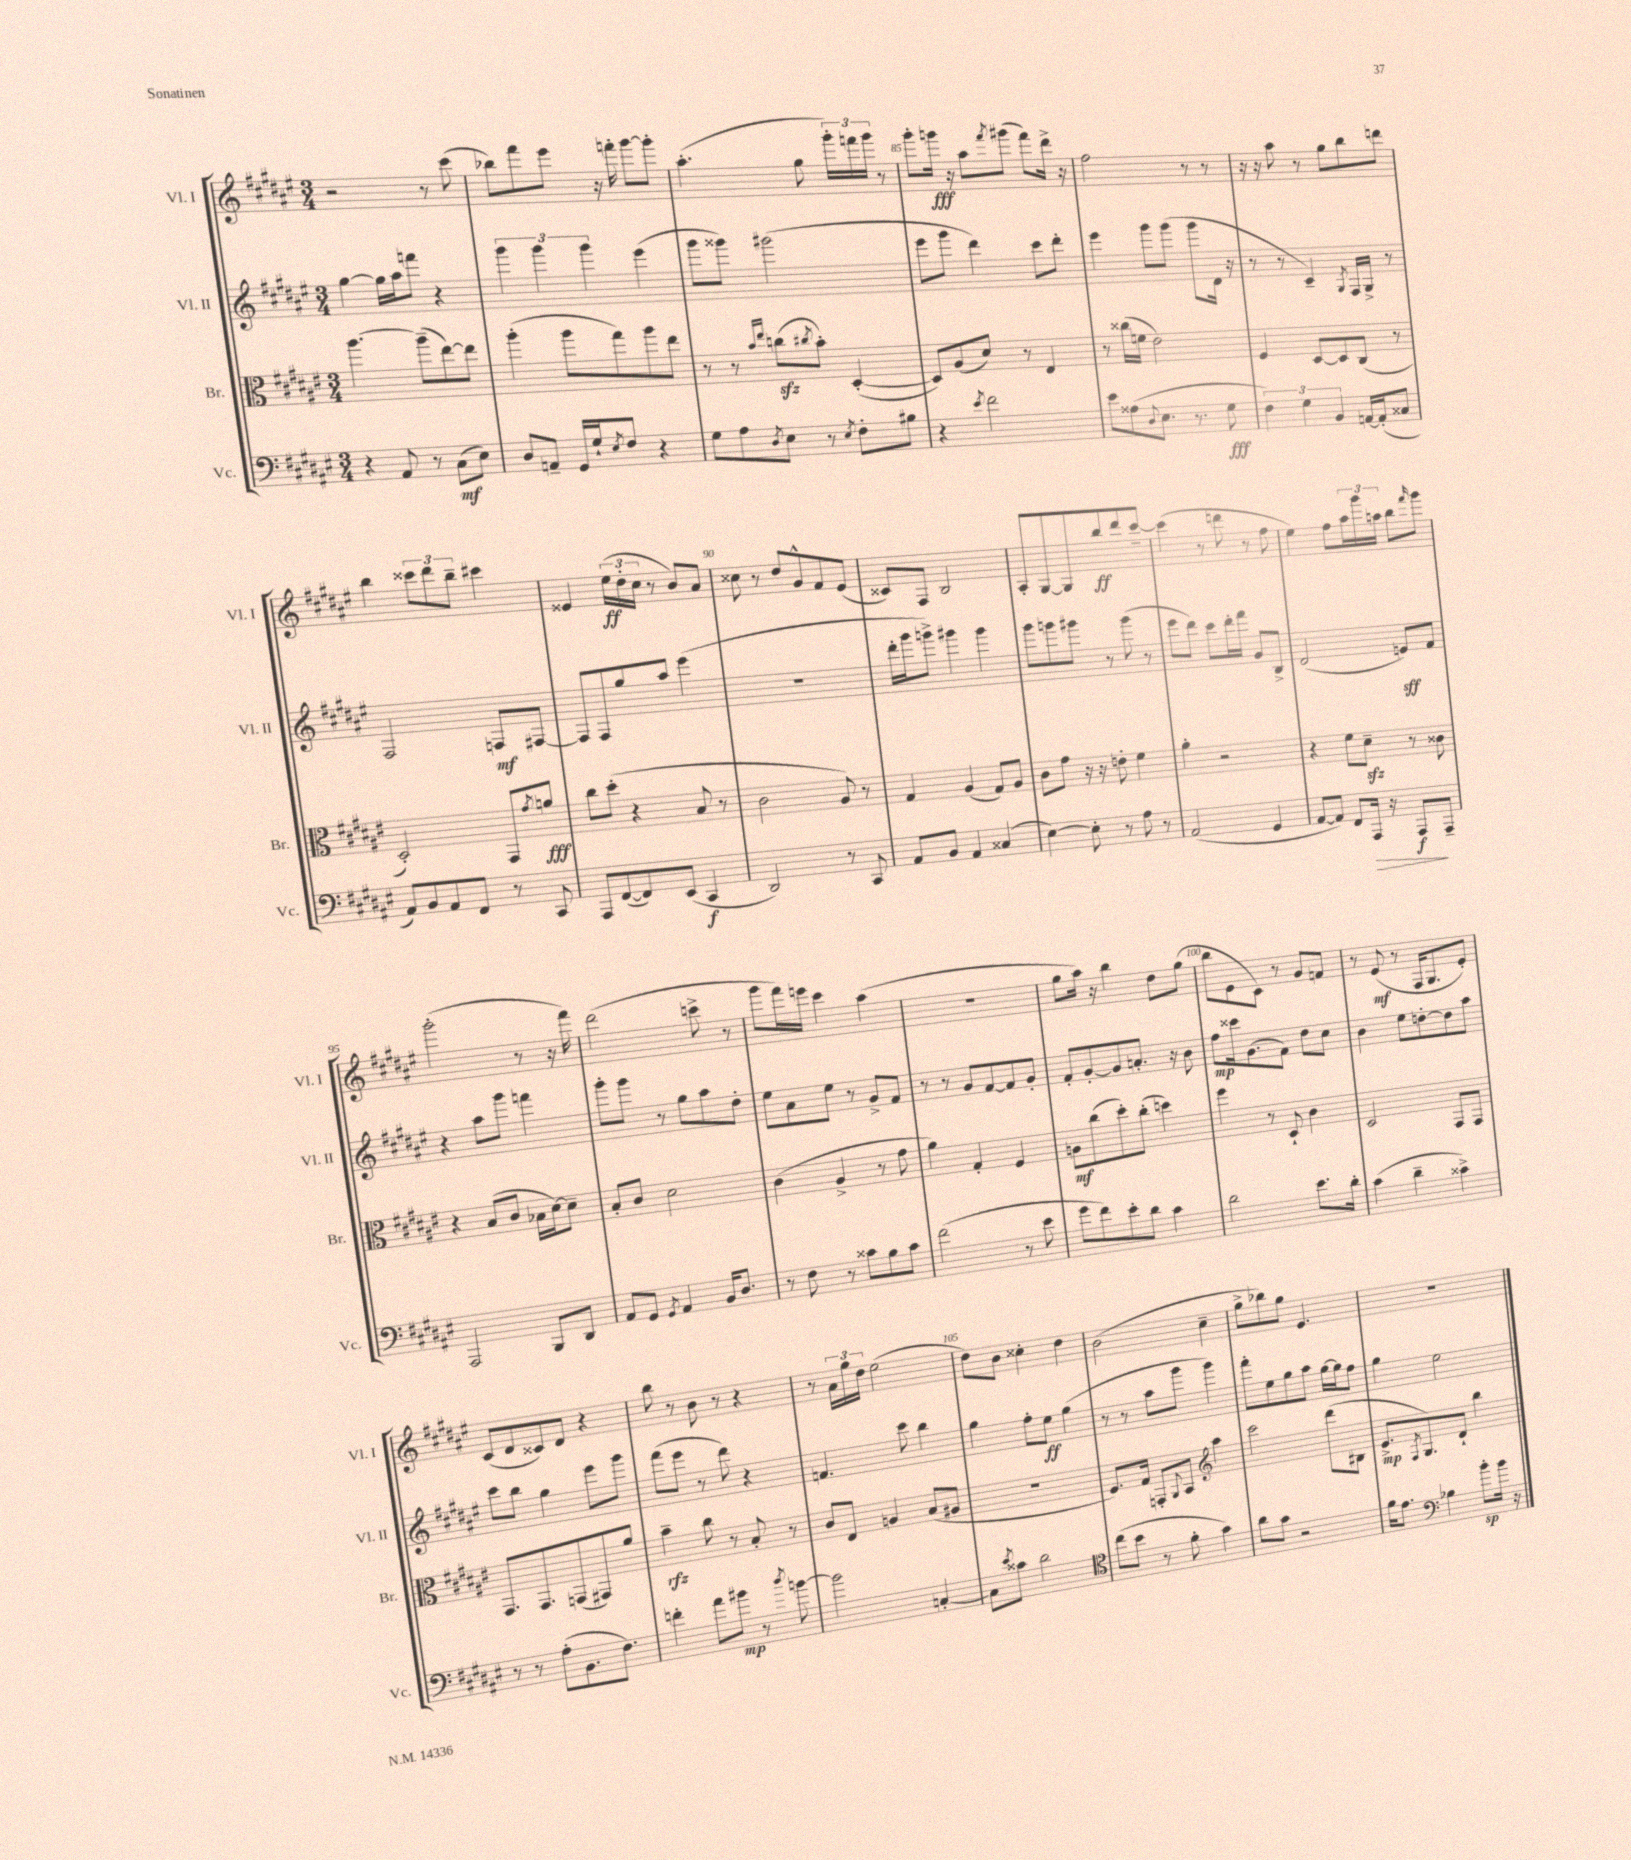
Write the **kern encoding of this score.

**kern	**dynam	**kern	**dynam	**kern	**dynam	**kern	**dynam
*part4	*part4	*part3	*part3	*part2	*part2	*part1	*part1
*staff4	*staff4	*staff3	*staff3	*staff2	*staff2	*staff1	*staff1
*I"Vc.	*	*I"Br.	*	*I"Vl. II	*	*I"Vl. I	*
*I'Vc.	*	*I'Br.	*	*I'Vl. II	*	*I'Vl. I	*
*clefF4	*	*clefC3	*	*clefG2	*	*clefG2	*
*k[f#c#g#d#a#e#]	*	*k[f#c#g#d#a#e#]	*	*k[f#c#g#d#a#e#]	*	*k[f#c#g#d#a#e#]	*
*M3/4	*	*M3/4	*	*M3/4	*	*M3/4	*
=82	=82	=82	=82	=82	=82	=82	=82
4r	.	[4.aa#\	.	[4gg#\	.	2r	.
8AA#/	.	.	.	16gg#\LL]	.	.	.
.	.	.	.	16aa#\J	.	.	.
8r	.	(8aa#~\L]	.	8fffn\J	.	.	.
(8C#\L	mf	[8ee#\)	.	4r	.	8r	.
8E#\J)	.	8ee#\J]	.	.	.	(8ccc#\	.
=83	=83	=83	=83	=83	=83	=83	=83
8D#/L	.	(4aa#'\	.	6ggg#\	.	8bb-X\L)	.
8AAn~/J	.	.	.	.	.	8fff#\	.
.	.	.	.	6ggg#\	.	.	.
16GG#/LL	.	8aa#\L	.	.	.	8eee#\J	.
16G#`/J	.	.	.	.	.	.	.
.	.	.	.	6ggg#\	.	.	.
8qE#/	.	.	.	.	.	.	.
8F#/J	.	8gg#\)	.	.	.	16r	.
.	.	.	.	.	.	16fffn'\	.
4r	.	8aa#\	.	(4eee#\	.	[8ggg#\L	.
.	.	8ee#\J	.	.	.	8ggg#'\J]	.
=84	=84	=84	=84	=84	=84	=84	=84
8G#\L	.	8r	.	8ggg#\L	.	(4.aa#'\	.
8A#\	.	8r	.	8ggg##X\J)	.	.	.
.	.	16qqb/LL	.	.	.	.	.
8qD#/	.	16qqee#/JJ	.	.	.	.	.
8E#\J	.	(8ccnzz\L	.	(2ggg#X\	.	.	.
.	.	8qcc#X/	.	.	.	.	.
8r	.	8b'\J)	.	.	.	8gg#\	.
8qE#/	.	.	.	.	.	.	.
8F#'\L	.	([4D#'/	.	.	.	24ggg#'\LL)	.
.	.	.	.	.	.	24fffn\	.
.	.	.	.	.	.	24ggg#\JJ	.
8B#X\J	.	.	.	.	.	8r	.
=85	=85	=85	=85	=85	=85	=85	=85
4r	.	8D#/L])	.	8eee#\L	.	8ggg#'\L	.
.	.	(8A#/	.	8ggg#\J	.	16gggn\Jk	fff
.	.	.	.	.	.	16r	.
8qe#/	.	.	.	.	.	.	.
2f#\	.	8d#/J)	.	4ddd#\)	.	8aa#\L	.
.	.	.	.	.	.	8qfff#/	.
.	.	8r	.	.	.	(8ggg#X\J	.
.	.	4E#/	.	8ccc#\L	.	8fff#\L)	.
.	.	.	.	8ddd#'\J	.	16ddd#^\Jk	.
.	.	.	.	.	.	16r	.
=86	=86	=86	=86	=86	=86	=86	=86
8e#\L	.	8r	.	4eee#\	.	2ff#\	.
(8A##X\	.	(16cc##X\LL	.	.	.	.	.
.	.	16fn\JJ	.	.	.	.	.
8qqD#/	.	.	.	.	.	.	.
8.E#\J	.	2e#\)	.	8ggg#\L	.	.	.
.	.	.	.	(8ggg#\J	.	.	.
8.r	.	.	.	.	.	.	.
.	.	.	.	8ggg#\L	.	8r	.
8G#\	fff	.	.	16d#\Jk	.	8r	.
.	.	.	.	16r	.	.	.
=87	=87	=87	=87	=87	=87	=87	=87
6F#\)	.	4F#/	.	8r	.	16r	.
.	.	.	.	.	.	16r	.
.	.	.	.	8r	.	8aa#\	.
6G#\	.	.	.	.	.	.	.
.	.	[8D#/L	.	4c#~/)	.	8r	.
6BB/	.	.	.	.	.	.	.
.	.	8D#/]	.	.	.	8gg#\L	.
.	.	.	.	8qG#/	.	.	.
[16AAn/LL	.	(8C#/J	.	16F#/LL	.	8bb\	.
(16AA'/J]	.	.	.	16G#^/JJ	.	.	.
8C##X/J	.	8r	.	8r	.	8dddn\J	.
!!LO:LB:g=z
=88	=88	=88	=88	=88	=88	=88	=88
8AA#/L)	.	2D#'/)	.	2F#/	.	4bb\	.
8BB/	.	.	.	.	.	.	.
8AA#/	.	.	.	.	.	12ccc##X\L	.
.	.	.	.	.	.	12ddd#\	.
8FF#/J	.	.	.	.	.	.	.
.	.	.	.	.	.	12bb~\J	.
8r	.	8GG#/L	.	8Fn/L	mf	4ccc#X\	.
.	.	8qg#/	.	.	.	.	.
8CC#/	.	8an/J	fff	[8F#X/J	.	.	.
=89	=89	=89	=89	=89	=89	=89	=89
8AAA#/L	.	8cc#\L	.	8F#/L]	.	4e##X/	.
([8FF#/	.	(8dd#'\J	.	8F#/	.	.	.
8FF#/])	.	4r	.	8gg#/	.	(24ee#\LL	ff
.	.	.	.	.	.	24dd#'\	.
.	.	.	.	.	.	24cc#\JJ	.
(8EE#/J	.	.	.	8aa#/J	.	8r	.
4CC#/	f	8B/	.	(4eee#\	.	8b/L)	.
.	.	8r	.	.	.	8a#/J	.
=90	=90	=90	=90	=90	=90	=90	=90
2DD#/)	.	2c#\	.	2.r	.	8cc##X\	.
.	.	.	.	.	.	8r	.
.	.	.	.	.	.	8dd#/L	.
.	.	.	.	.	.	8g#^^/	.
8r	.	8A#/)	.	.	.	8f#/	.
8CC#/	.	8r	.	.	.	(8e#/J	.
=91	=91	=91	=91	=91	=91	=91	=91
8AA#/L	.	4G#/	.	16ddd#'\LL	.	8c##X/L)	.
.	.	.	.	16ggg#\J	.	.	.
8BB/J	.	.	.	8gggn^\J)	.	8F#/J	.
4AA#/	.	(4A#/	.	4ggg#X\	.	2B/	.
(4C##X/	.	8G#/L)	.	4ggg#\	.	.	.
.	.	8A#/J	.	.	.	.	.
=92	=92	=92	=92	=92	=92	=92	=92
[4E#\)	.	8c#\L	.	8ggg#\L	.	8A#'/L	.
.	.	8g#\J	.	8gggn\	.	[8G#/	.
8E#'\]	.	16r	.	8ggg#X\J	.	8G#/]	.
.	.	16r	.	.	.	.	.
8r	.	8en'\	.	8r	.	8bb/	ff
8A#\	.	4f#\	.	(8ggg#\	.	8ddd#/	.
8r	.	.	.	8r	.	[8ccc#~/J	.
=93	=93	=93	=93	=93	=93	=93	=93
(2AA#/	.	4a#'\	.	8eee#\L	.	(4ccc#\]	.
.	.	.	.	8ddd#\J)	.	.	.
.	.	2r	.	8ccc#\L	.	8r	.
.	.	.	.	16ddd#'\L	.	8dddn\	.
.	.	.	.	16fff#\JJ	.	.	.
4GG#/	.	.	.	8g#/L	.	8r	.
.	.	.	.	8B^/J	.	8ff#\	.
=94	=94	=94	=94	=94	=94	=94	=94
[8AA#/L	.	4r	.	(2d#/	.	4ee#\)	.
8AA#/J])	.	.	.	.	.	.	.
8FF#/L	.	8f#\L	.	.	.	8ff#\L	.
!	!LO:HP:b	!	!	!	!	!	!
16AAA#/Jk	>	8d#zz~\J	.	.	.	24aa#\L	.
.	.	.	.	.	.	24ggg#\	.
16r	.	.	.	.	.	.	.
.	.	.	.	.	.	24aan\JJ	.
8AAA#/L	f	8r	.	8en/L)	sff	8bb\L	.
.	.	.	.	.	.	16qqfff#/	.
8AAA#~/J	]	8c##X\	.	8f#/J	.	8ggg#\J	.
!!LO:LB:g=z
=95	=95	=95	=95	=95	=95	=95	=95
2AAA#/	.	4r	.	4r	.	(2ggg#'\	.
.	.	(8B/L	.	8aa#\L	.	.	.
.	.	8c#/J	.	8ggg#\J	.	.	.
8BBB/L	.	16B-X\LL	.	4fffn\	.	8r	.
.	.	[16d#\J)	.	.	.	.	.
8DD#/J	.	8d#~\J]	.	.	.	16r	.
.	.	.	.	.	.	16fff#\)	.
=96	=96	=96	=96	=96	=96	=96	=96
8AA#/L	.	8B'/L	.	8ggg#'\L	.	(2ddd#\	.
8GG#/J	.	8c#/J	.	8ggg#\J	.	.	.
8qGG#/	.	.	.	.	.	.	.
4AA#/	.	2d#\	.	8r	.	.	.
.	.	.	.	8gg#\L	.	.	.
16BB/KL	.	.	.	8aa#\	.	8cccn^\	.
8.D#/J	.	.	.	.	.	.	.
.	.	.	.	8dd#'\J	.	8r	.
=97	=97	=97	=97	=97	=97	=97	=97
8r	.	(4c#\	.	8ee#\L	.	8ggg#\L	.
8F#\	.	.	.	8a#\	.	16fff#\L)	.
.	.	.	.	.	.	16eeen\JJ	.
8r	.	4A#^/	.	8ee#\J	.	4ccc#\	.
8c##X\L	.	.	.	8r	.	.	.
8B\	.	8r	.	8g#^/L	.	(4aa#\	.
8c##\J	.	8g#\	.	8f#/J	.	.	.
=98	=98	=98	=98	=98	=98	=98	=98
(2f#\	.	4a#\)	.	8r	.	2.r	.
.	.	.	.	8r	.	.	.
.	.	4G#'/	.	8g#/L	.	.	.
.	.	.	.	[8f#/	.	.	.
8r	.	4F#/	.	8f#/]	.	.	.
8e#\	.	.	.	8g#'/J	.	.	.
=99	=99	=99	=99	=99	=99	=99	=99
8g#\L	.	8An\L	mf	8f#'/L	.	8gg#\L	.
8f#\)	.	(8cc#\	.	[8g#'/	.	16aa#\Jk)	.
.	.	.	.	.	.	16r	.
8e#'\	.	8dd#'\)	.	8g#/]	.	4bb\	.
8d#\J	.	(8cc#'\J	.	8.an'/J	.	.	.
4c#\	.	4ddn\)	.	.	.	8dd#\L	.
.	.	.	.	16r	.	.	.
.	.	.	.	8b\	.	(8gg#\J	.
=100	=100	=100	=100	=100	=100	=100	=100
2d#\	.	4ff#\	.	8ff#\L	mp	8bb\L	.
.	.	.	.	16ccc##X\k	.	8e#\	.
.	.	.	.	(8.g#\	.	.	.
.	.	8r	.	.	.	8c#\J)	.
.	.	8D#`/	.	8f#\J)	.	8r	.
8.e#\L	.	4c#\	.	8dd#\L	.	8g#/L	.
.	.	.	.	8cc#\J	.	8fn/J	.
16d#'\Jk	.	.	.	.	.	.	.
=101	=101	=101	=101	=101	=101	=101	=101
(4c#\	.	2D#/	.	4b\	.	8r	.
.	.	.	.	.	.	(8e#/	mf
4d#~\	.	.	.	8ee#\L	.	8r	.
.	.	.	.	[8ddn'\	.	16F#/KL	.
.	.	.	.	.	.	8.G#/	.
4c##X^\)	.	8GG#/L	.	8dd\]	.	.	.
.	.	8GG#/J	.	8aa#\J	.	8e#'/J)	.
!!LO:LB:g=z
=102	=102	=102	=102	=102	=102	=102	=102
8r	.	8.GG#/L	.	8ccc#\L	.	(8c#/L	.
8r	.	.	.	8bb\J	.	8d#/	.
.	.	8.GG#/	.	.	.	.	.
(8A#'\L	.	.	.	4gg#\	.	8c##X/)	.
8.BB\	.	(8GGn/	.	.	.	8d#/J	.
.	.	8GG#X/)	.	8eee#\L	.	4r	.
8.F#\J)	.	.	.	.	.	.	.
.	.	8a#/J	.	8ggg#\J	.	.	.
=103	=103	=103	=103	=103	=103	=103	=103
4fn'\	.	4b~\	rfz	(8fff#\L	.	8bb\	.
.	.	.	.	8eee#\J	.	8r	.
8a#\L	.	8cc#\	.	8r	.	8b\	.
8b#X\J	mp	8r	.	8ddd#\)	.	8r	.
8r	.	8B'/	.	4r	.	4r	.
8qdd#/	.	.	.	.	.	.	.
[8bn\	.	8r	.	.	.	.	.
=104	=104	=104	=104	=104	=104	=104	=104
2b\]	.	8c#/L	.	4.fn/	.	8r	.
.	.	8E#/J	.	.	.	24a#\LL	.
.	.	.	.	.	.	24gg#\	.
.	.	.	.	.	.	24dd#\JJ	.
.	.	4An/	.	.	.	(2ee#\	.
.	.	.	.	8ccc#\	.	.	.
[4Cn'/	.	(8B/L	.	4bb\	.	.	.
.	.	8A#X/J	.	.	.	.	.
=105	=105	=105	=105	=105	=105	=105	=105
8C\L]	.	2.r	.	4gg#\	.	8dd#\L)	.
8qe#/	.	.	.	.	.	.	.
8c##X\J	.	.	.	.	.	8b\J	.
2d#\	.	.	.	8ff#'\L	.	4cc##X'\	.
.	.	.	.	8ee#\J	ff	.	.
.	.	.	.	(4gg#\	.	4dd#\	.
=106	=106	=106	=106	=106	=106	=106	=106
*clefC4	*	*	*	*	*	*	*
(8cc#\L	.	8.F#/L)	.	8r	.	(2b\	.
8b\J	.	.	.	8r	.	.	.
.	.	16G#/Jk	.	.	.	.	.
8r	.	8GGn'/L	.	8aa#\L	.	.	.
.	.	8qqAA#/	.	.	.	.	.
8f#'\	.	8BB/J	.	8ggg#\J	.	.	.
*	*	*clefG2	*	*	*	*	*
4g#\)	.	4aa#\	.	4ggg#\)	.	4cc#~\	.
=107	=107	=107	=107	=107	=107	=107	=107
8a#\L	.	2ccc#\	.	8fff#'\L	.	8gg#^\L	.
8g#\J	.	.	.	8ee#\	.	8bb-X\)	.
2r	.	.	.	8gg#\	.	8gg#\J	.
.	.	.	.	8aa#\J	.	4.e#/	.
.	.	(8ddd#\L	.	[16gg#\LL	.	.	.
.	.	.	.	16gg#\J]	.	.	.
.	.	8B#X\J	.	8ff#\J	.	.	.
=108	=108	=108	=108	=108	=108	=108	=108
16f#\KL	.	8.e#^/L	mp	4gg#\	.	2.r	.
8.e#\J	.	.	.	.	.	.	.
.	.	8qF#/	.	.	.	.	.
.	.	8.G#/)	.	.	.	.	.
*clefF4	*	*	*	*	*	*	*
4B-X\	.	.	.	2ee#\	.	.	.
.	.	8d#`/J	.	.	.	.	.
8b'\L	sp	4bb\	.	.	.	.	.
16b\Jk	.	.	.	.	.	.	.
16r	.	.	.	.	.	.	.
==	==	==	==	==	==	==	==
*-	*-	*-	*-	*-	*-	*-	*-
